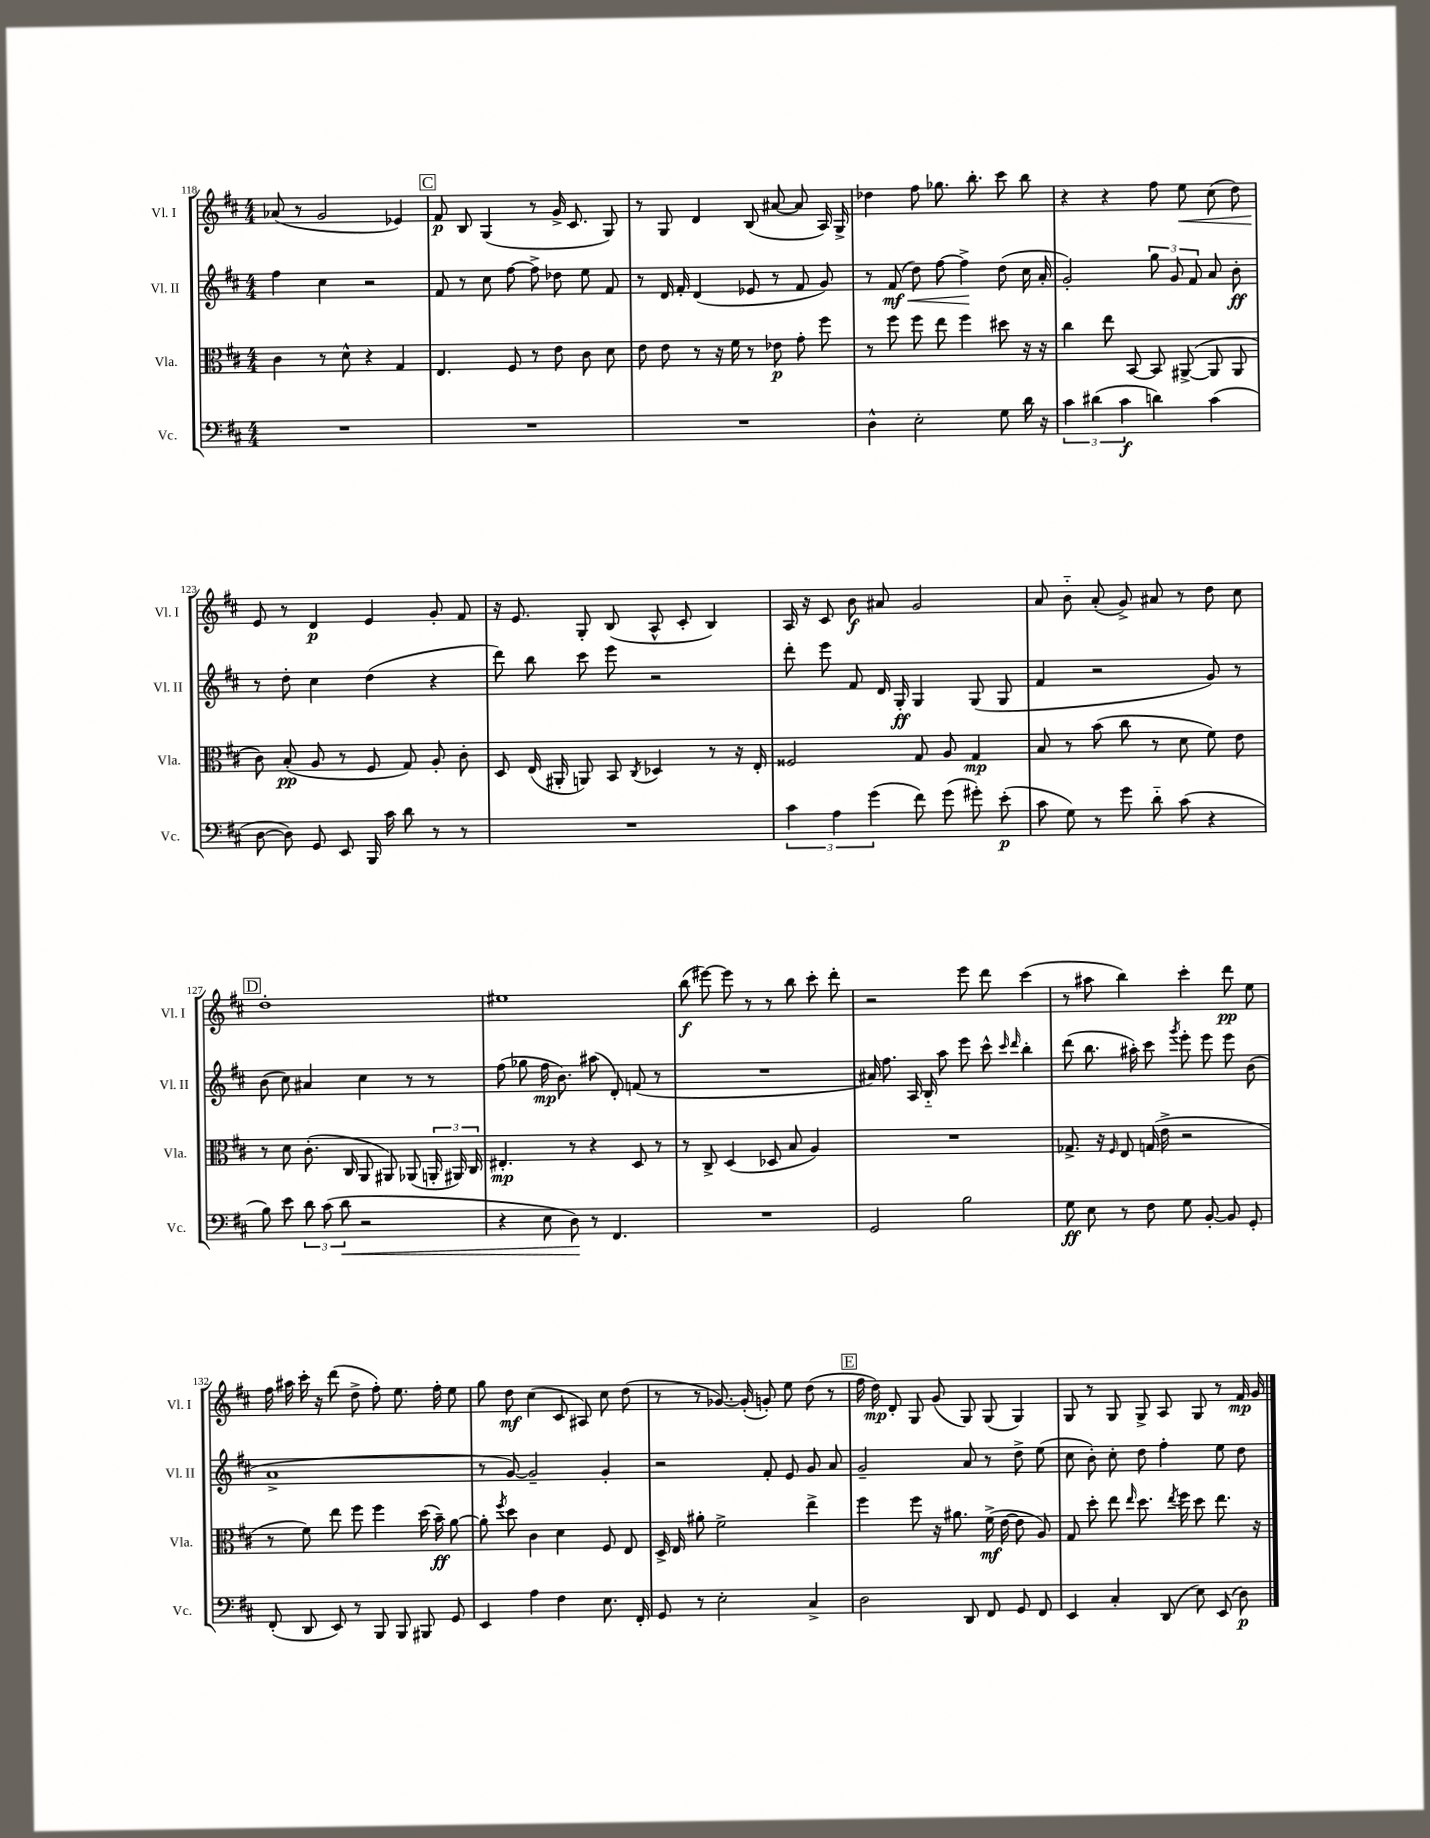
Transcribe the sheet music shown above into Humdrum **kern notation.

**kern	**dynam	**kern	**dynam	**kern	**dynam	**kern	**dynam
*part4	*part4	*part3	*part3	*part2	*part2	*part1	*part1
*staff4	*staff4	*staff3	*staff3	*staff2	*staff2	*staff1	*staff1
*I"Vc.	*	*I"Vla.	*	*I"Vl. II	*	*I"Vl. I	*
*I'Vc.	*	*I'Vla.	*	*I'Vl. II	*	*I'Vl. I	*
*clefF4	*	*clefC3	*	*clefG2	*	*clefG2	*
*k[f#c#]	*	*k[f#c#]	*	*k[f#c#]	*	*k[f#c#]	*
*M4/4	*	*M4/4	*	*M4/4	*	*M4/4	*
=118	=118	=118	=118	=118	=118	=118	=118
1r	.	4c#\	.	4ff#\	.	(8a-X/	.
.	.	.	.	.	.	8r	.
.	.	8r	.	4cc#\	.	2g/	.
.	.	8d^^\	.	.	.	.	.
.	.	4r	.	2r	.	.	.
.	.	4G/	.	.	.	4e-X/)	.
!!LO:REH:place=s1:t=C
=119	=119	=119	=119	=119	=119	=119	=119
1r	.	4.E/	.	8f#/	.	8f#/	p
.	.	.	.	8r	.	8B/	.
.	.	.	.	8cc#\	.	(4G/	.
.	.	8F#/	.	[8ff#\	.	.	.
.	.	8r	.	8ff#^\]	.	8r	.
.	.	8e\	.	8dd-X\	.	16g^/	.
.	.	.	.	.	.	8.c#/	.
.	.	8c#\	.	8ee\	.	.	.
.	.	8d\	.	8f#/	.	8G/)	.
=120	=120	=120	=120	=120	=120	=120	=120
1r	.	8e\	.	8r	.	8r	.
.	.	8e\	.	16d/	.	8G/	.
.	.	.	.	16f#'/	.	.	.
.	.	8r	.	(4d/	.	4d/	.
.	.	16r	.	.	.	.	.
.	.	16f#\	.	.	.	.	.
.	.	8r	.	8e-X/	.	(8B/	.
.	.	8e-X\	p	8r	.	[8a#X/	.
.	.	8g'\	.	8f#/	.	8a#/]	.
.	.	8ff#\	.	8g/)	.	16A/)	.
.	.	.	.	.	.	16G^/	.
=121	=121	=121	=121	=121	=121	=121	=121
4D^^\	.	8r	.	8r	.	4dd-X\	.
!	!	!	!	!	!LO:HP:b	!	!
.	.	8ff#\	.	(8f#/	< mf	.	.
2E'\	.	8ff#\	.	8dd\)	.	8ff#\	.
.	.	8ee\	.	[8ff#\	.	8.gg-X\	.
.	.	4ff#\	.	4ff#^\]	.	.	.
.	.	.	.	.	.	8.bb'\	.
8G\	.	8dd#X\	.	(8dd\	[	8ccc#\	.
16d\	.	16r	.	16cc#\	.	8bb\	.
16r	.	16r	.	16a'/	.	.	.
=122	=122	=122	=122	=122	=122	=122	=122
6c#\	.	4cc#\	.	2g'/)	.	4r	.
(6d#X\	.	.	.	.	.	.	.
.	.	8ee\	.	.	.	4r	.
6c#\	f	.	.	.	.	.	.
.	.	[8BB/	.	.	.	.	.
4dn\)	.	8BB/]	.	12gg\	.	8ff#\	.
.	.	.	.	12g/	.	.	.
!	!	!	!	!	!	!	!LO:HP:b
.	.	([8AA#X^/	.	.	.	8ee\	<
.	.	.	.	12f#/	.	.	.
(4c#\	.	8AA#/]	.	8a/	.	(8cc#\	.
.	.	8AA#/	.	8b'\	ff	8dd\)	.
!!LO:LB:g=z
=123	=123	=123	=123	=123	=123	=123	=123
[8D\	.	8c#\)	.	8r	.	8e/	.
8D\])	.	(8B'/	pp	8dd'\	.	8r	[
8GG/	.	8A/	.	4cc#\	.	4d/	p
8EE/	.	8r	.	.	.	.	.
16BBB/	.	8F#/	.	(4dd\	.	4e/	.
16c#\	.	.	.	.	.	.	.
8d\	.	8G/)	.	.	.	.	.
8r	.	8A'/	.	4r	.	8g'/	.
8r	.	8c#'\	.	.	.	8f#/	.
=124	=124	=124	=124	=124	=124	=124	=124
1r	.	8D/	.	8ddd\)	.	16r	.
.	.	.	.	.	.	8.e/	.
.	.	(16E/	.	8bb\	.	.	.
.	.	16AA#X'/	.	.	.	.	.
.	.	8AAn/)	.	8ccc#\	.	8G'/	.
.	.	8BB/	.	8eee\	.	(8B/	.
.	.	8qC#/	.	.	.	.	.
.	.	4D-X/	.	2r	.	8A^^/	.
.	.	.	.	.	.	8c#'/	.
.	.	8r	.	.	.	4B/)	.
.	.	16r	.	.	.	.	.
.	.	16E'/	.	.	.	.	.
=125	=125	=125	=125	=125	=125	=125	=125
6c#\	.	2F##X/	.	8ddd'\	.	16A/	.
.	.	.	.	.	.	16r	.
.	.	.	.	8eee\	.	8c#/	.
6A\	.	.	.	.	.	.	.
.	.	.	.	8f#/	.	8b\	f
(6g\	.	.	.	.	.	.	.
.	.	.	.	16d/	.	8a#X/	.
.	.	.	.	16G'/	ff	.	.
8f#\)	.	8G/	.	4G/	.	2g/	.
(8g\	.	8A/	.	.	.	.	.
8g#X'\)	.	4G/	mp	(8G/	.	.	.
(8e'\	p	.	.	8G/	.	.	.
=126	=126	=126	=126	=126	=126	=126	=126
8c#\	.	8B/	.	4f#/	.	8a/	.
8G\)	.	8r	.	.	.	8b\	.
8r	.	(8b\	.	2r	.	(8a'/	.
8g\	.	8cc#\	.	.	.	8g^/)	.
8d\	.	8r	.	.	.	8a#X/	.
(8c#\	.	8d\	.	.	.	8r	.
4r	.	8f#\)	.	8g/)	.	8dd\	.
.	.	8e\	.	8r	.	8cc#\	.
!!LO:LB:g=z
!!LO:REH:place=s1:t=D
=127	=127	=127	=127	=127	=127	=127	=127
8B\)	.	8r	.	(8b\	.	1dd'	.
8e\	.	8d\	.	8cc#\)	.	.	.
12d\	.	(8.c#'\	.	4a#X/	.	.	.
(12c#\	.	.	.	.	.	.	.
!	!LO:HP:b	!	!	!	!	!	!
12d\	<	.	.	.	.	.	.
.	.	16C#/	.	.	.	.	.
2r	.	8AA/	.	4cc#\	.	.	.
.	.	8AA#X/)	.	.	.	.	.
.	.	(8AA-X/	.	8r	.	.	.
.	.	24AAn'/	.	8r	.	.	.
.	.	24AA#X/)	.	.	.	.	.
.	.	24C#/	.	.	.	.	.
=128	=128	=128	=128	=128	=128	=128	=128
4r	.	4.E#X'/	mp	(8ff#\	.	1ee#X	.
.	.	.	.	8gg-X\	.	.	.
8E\	.	.	.	16ff#\	mp	.	.
.	.	.	.	8.b\)	.	.	.
8D\)	.	8r	.	.	.	.	.
8r	[	4r	.	(8aa#X\	.	.	.
4.FF#/	.	.	.	8d'/)	.	.	.
.	.	8D/	.	(8fn/	.	.	.
.	.	8r	.	8r	.	.	.
=129	=129	=129	=129	=129	=129	=129	=129
1r	.	8r	.	1r	.	(8bb\	f
.	.	8C#^/	.	.	.	[8eee#X\)	.
.	.	(4D/	.	.	.	8eee#\]	.
.	.	.	.	.	.	8r	.
.	.	8D-X/	.	.	.	8r	.
.	.	8B/	.	.	.	8bb\	.
.	.	4A/)	.	.	.	8ccc#'\	.
.	.	.	.	.	.	8ddd'\	.
=130	=130	=130	=130	=130	=130	=130	=130
2GG/	.	1r	.	16a#X/)	.	2r	.
.	.	.	.	8.ff#\	.	.	.
.	.	.	.	16A/	.	.	.
.	.	.	.	16B/	.	.	.
.	.	.	.	8aa\	.	.	.
2B\	.	.	.	8eee\	.	8eee\	.
.	.	.	.	8ccc#^^\	.	8ddd\	.
.	.	.	.	16qqccc#/	.	.	.
.	.	.	.	16qqddd/	.	.	.
.	.	.	.	4bb'\	.	(4ccc#\	.
=131	=131	=131	=131	=131	=131	=131	=131
8G\	ff	8.G-X^/	.	(8ddd\	.	8r	.
8E\	.	.	.	8.bb\	.	8aa#X\	.
.	.	16r	.	.	.	.	.
.	.	16qqF#/	.	.	.	.	.
8r	.	8E/	.	.	.	4bb\)	.
.	.	.	.	16aa#X'\)	.	.	.
8F#\	.	(16Gn/	.	8ccc#\	.	.	.
.	.	16e^\	.	.	.	.	.
.	.	.	.	8qggg/	.	.	.
8G\	.	2r	.	8eee'\	.	4ccc#'\	.
[8BB'/	.	.	.	8eee\	.	.	.
8BB/]	.	.	.	8eee\	.	8ddd\	pp
8GG'/	.	.	.	(8b\	.	8ee\	.
!!LO:LB:g=z
=132	=132	=132	=132	=132	=132	=132	=132
(8FF#'/	.	8r	.	1a^	.	16ff#\	.
.	.	.	.	.	.	16aa#X\	.
8DD/	.	8f#\)	.	.	.	16ccc#'\	.
.	.	.	.	.	.	16r	.
8EE/)	.	8ee\	.	.	.	(8ddd\	.
8r	.	8ff#\	.	.	.	8dd^\	.
8BBB/	.	4ff#\	.	.	.	8ff#'\)	.
8BBB/	.	.	.	.	.	8.ee\	.
8BBB#X/	.	(16dd\	.	.	.	.	.
.	.	16b~\)	ff	.	.	16ff#'\	.
8GG/	.	[8a\	.	.	.	8ee\	.
=133	=133	=133	=133	=133	=133	=133	=133
4EE/	.	8a'\]	.	8r	.	8gg\	.
.	.	8qff#/	.	.	.	.	.
.	.	8dd\	.	[8g/)	.	8dd\	mf
4A\	.	4c#\	.	2g~/]	.	(4cc#\	.
4F#\	.	4d\	.	.	.	8c#/	.
.	.	.	.	.	.	8A#X/)	.
8.E\	.	8F#/	.	4g'/	.	8cc#\	.
.	.	8E/	.	.	.	(8dd\	.
16FF#'/	.	.	.	.	.	.	.
=134	=134	=134	=134	=134	=134	=134	=134
8GG/	.	16D^/	.	2r	.	8r	.
.	.	16E/	.	.	.	.	.
8r	.	8a#X'\	.	.	.	8r	.
2E'\	.	2f#^\	.	.	.	[8.g-X/)	.
.	.	.	.	.	.	(16g-'/]	.
.	.	.	.	8f#'/	.	8gn'/)	.
.	.	.	.	8e/	.	8ee\	.
4C#^/	.	4ee^\	.	8g/	.	(8dd\	.
.	.	.	.	8a/	.	8r	.
!!LO:REH:place=s1:t=E
=135	=135	=135	=135	=135	=135	=135	=135
2D\	.	4ff#\	.	2g~/	.	16ff#\	.
.	.	.	.	.	.	16dd\)	mp
.	.	.	.	.	.	8d'/	.
.	.	8ff#\	.	.	.	8G/	.
.	.	16r	.	.	.	(8g/	.
.	.	8.a#X\	.	.	.	.	.
8DD/	.	.	.	8a/	.	8G/)	.
8FF#/	.	(16f#^\	mf	8r	.	(8G/	.
.	.	[16e\	.	.	.	.	.
8GG/	.	8e\]	.	8dd^\	.	4G/)	.
8FF#/	.	8A/)	.	(8ee\	.	.	.
=136	=136	=136	=136	=136	=136	=136	=136
4EE/	.	8G/	.	8cc#\	.	8G/	.
.	.	8dd'\	.	8b'\)	.	8r	.
4C#'/	.	8ee\	.	8cc#'\	.	8G/	.
.	.	16qqee/	.	.	.	.	.
.	.	8.dd\	.	8dd\	.	8G^/	.
(8DD/	.	.	.	4ff#'\	.	8A/	.
.	.	8qee/	.	.	.	.	.
.	.	16ff#\	.	.	.	.	.
8E\)	.	8dd\	.	.	.	8G/	.
(8EE/	.	8.ee\	.	8ee\	.	8r	.
8D\)	p	.	.	8dd\	.	16f#/	mp
.	.	16r	.	.	.	16g/	.
==	==	==	==	==	==	==	==
*-	*-	*-	*-	*-	*-	*-	*-
